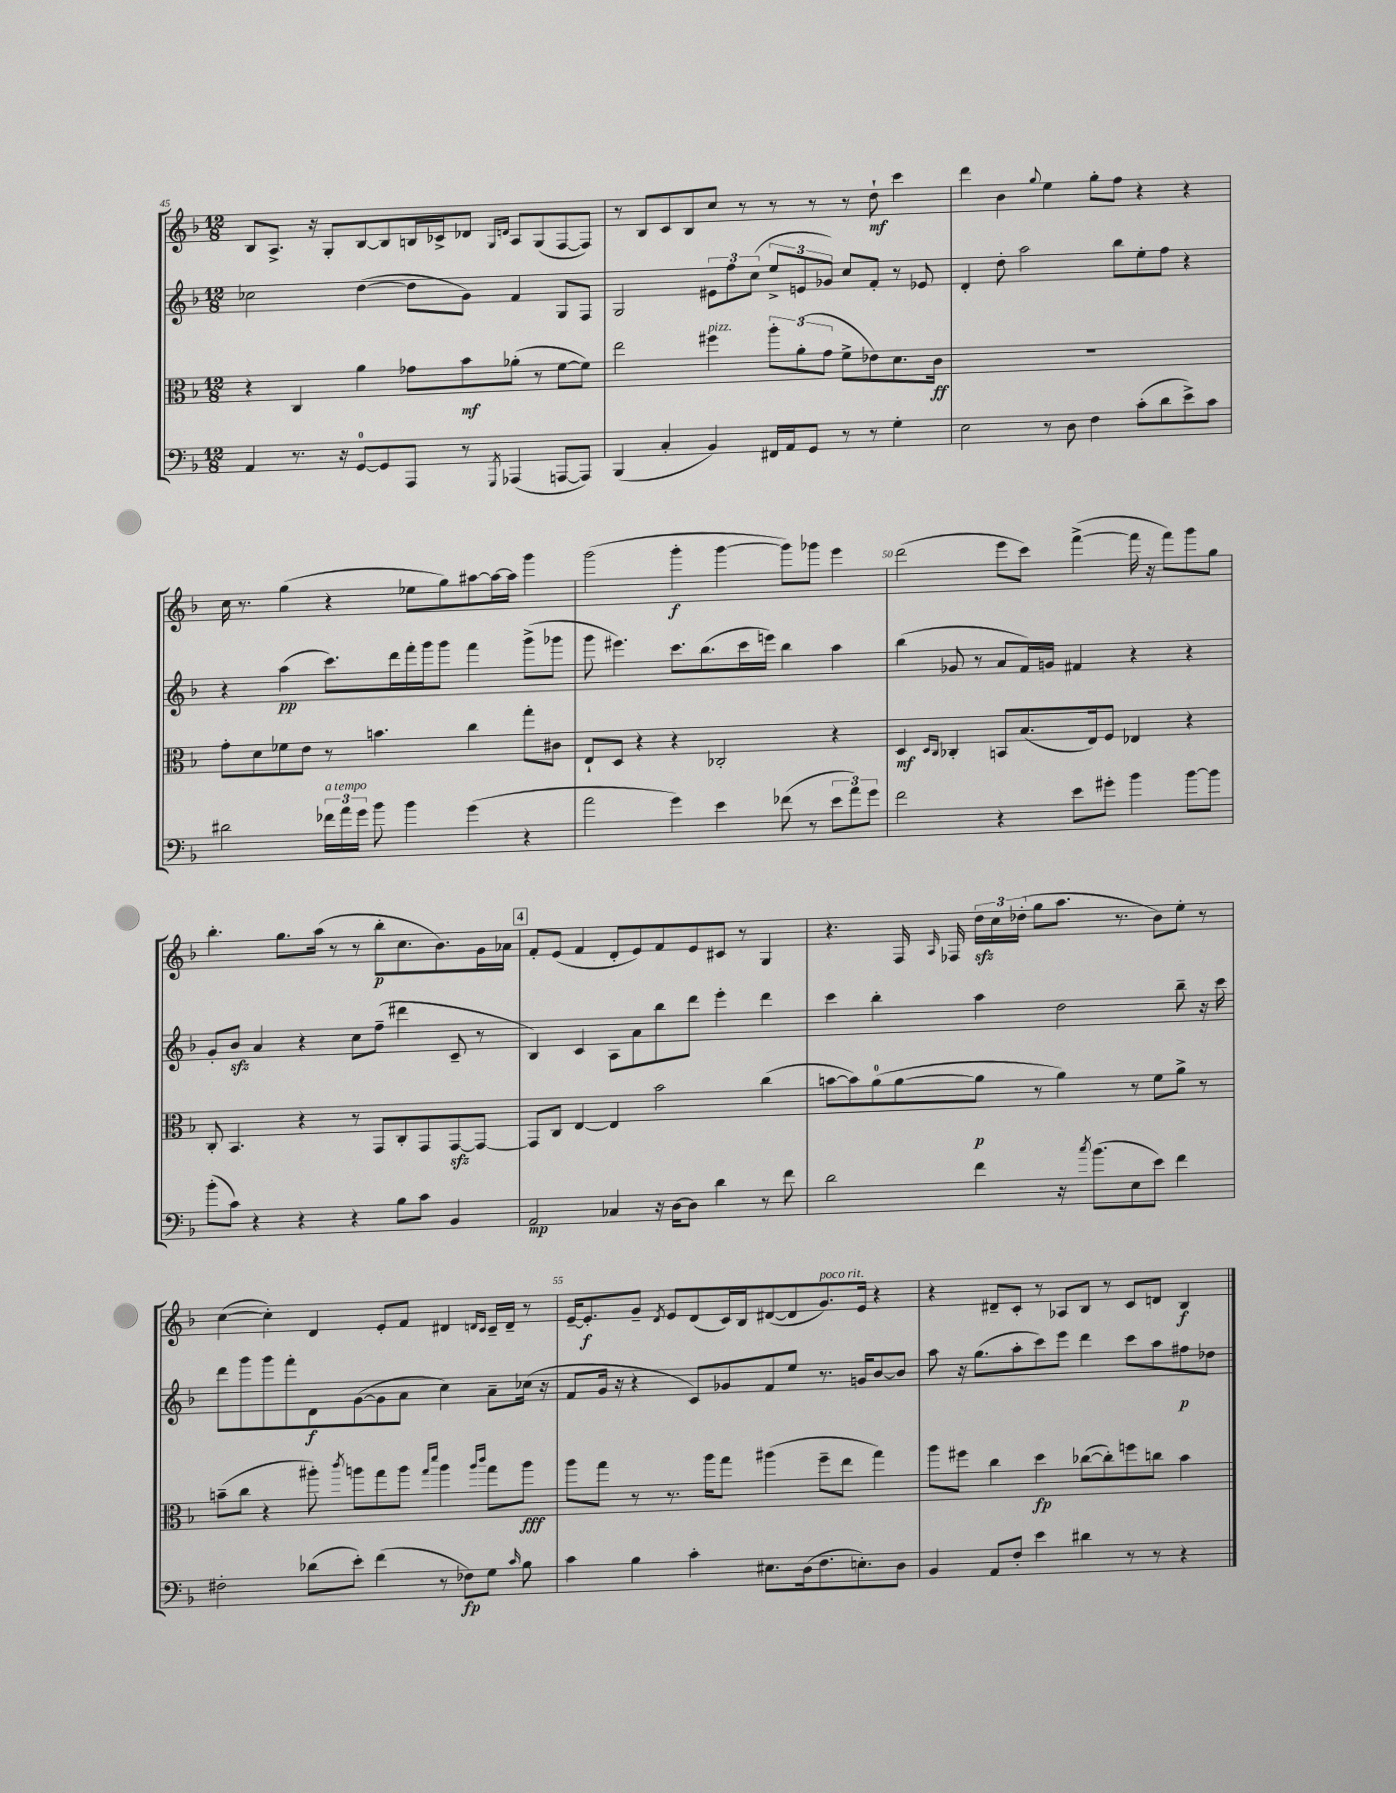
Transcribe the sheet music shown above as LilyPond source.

<<
\new StaffGroup <<
\new Staff = "s0" {
    \clef treble \key f \major \numericTimeSignature \time 12/8
    \autoBeamOff bes8[ a8.]-> r16 g8[-. bes8~ bes8 b16 ces'16-> des'8] \grace { g16[ d'16] } a8[ g8( f8~ f8]) |
    r8 bes8[ c'8 bes8 c''8] r8 r8 r8 r8 d''8-!\mf c'''4 |
    d'''4 bes'4 \appoggiatura { g''8 } e''4 g''8[-. f''8] r4 r4 |
    c''16 r8. g''4( r4 ees''8[ g''8) ais''8~ ais''16~ ais''16] g'''4 |
    g'''2( g'''4-.\f g'''4~ g'''8[) ges'''8] e'''4 |
    d'''2( e'''8[ c'''8]) f'''4~->( f'''16 r16 f'''8[) g'''8 g''8] |
    bes''4.-. g''8.[ a''16]( r8 r8 bes''8[-.\p c''8. bes'8.) g'16 aes'16] |
    \mark \markup { \box "4" } f'8[-. e'8]( f'4 d'8[-. e'8) f'8 e'8 cis'8] r8 g4 |
    r4. f16 \grace { a16 } fes16 \tuplet 3/2 { d''16[\sfz c''16 des''16]-.( } g''8[ a''8.] r8. bes'8[) e''8]-. r8 |
    c''4~( c''4-.) d'4 e'8[-. f'8] dis'4 \grace { d'16[ c'16] } c'16[-- d'16]-- r8 |
    e'16[~-- e'8.-.\f g'8]-- \acciaccatura { d'8 } e'8[ d'8( c'16) bes16 dis'8~( dis'8 g'8.^\markup { \italic "poco rit." }) e'16] r4 |
    r4 dis'8[-- c'8]-. r8 aes8[ bes8] r8 c'8[ d'8] bes4\f \bar "|." |
}
\new Staff = "s1" {
    \clef treble \key f \major \numericTimeSignature \time 12/8
    \autoBeamOff ces''2 d''4~( d''8[ g'8]) f'4 g8[ f8] |
    g2 \tuplet 3/2 { eis'8[ f''8 c''8]( } \tuplet 3/2 { e''8[-> e'8 ges'8]) } c''8[ f'8]-. r8 ees'8 |
    d'4-. d''8-. a''2 bes''8[ e''8-. f''8] r4 |
    r4 a''4\pp( c'''8.[) d'''16 f'''16-. g'''16 g'''8] f'''4 g'''8[->( ges'''8] |
    g'''8 eis'''4.) c'''8.[ bes''8.( c'''16 e'''16]) bes''4 a''4 |
    bes''4( ges'8 r8 a'8[ f'16) g'16] fis'4 r4 r4 |
    g'8[-. bes'8]\sfz a'4 r4 c''8[ f''8]--( dis'''4 c'8-- r8 |
    \mark \markup { \box "4" } bes4) c'4 a8[ a'8 bes''8 d'''8] e'''4-. d'''4 |
    c'''4 bes''4-. a''4 d''2 bes''8-- r16 c'''16 |
    d'''8[ g'''8 g'''8 f'''8-. d'8\f g'8~( g'8 a'8] c''4) a'8[-- ces''16]( r16 |
    f'8[ g'16] r16 r4 c'8[) ges'8 f'8 e''8] r8. g'16[ bes'8~ bes'8] |
    a''8 r16 g''8.[( a''8-. c'''8) e'''8] d'''4 c'''8[ a''8 fis''8\p des''8] \bar "|." |
}
\new Staff = "s2" {
    \clef alto \key f \major \numericTimeSignature \time 12/8
    \autoBeamOff r4 c4 a'4 ges'8[ bes'8\mf aes'8]-.( r8 f'8[~ f'8]) |
    e''2 fis''4^\markup { \italic "pizz." } \tuplet 3/2 { a''8[-. a'8-.( g'8] } f'8[-> ees'8) d'8. c'16]\ff |
    R1. |
    g'8[-. d'8 fes'8 e'8] r8 b'4. c''4 g''8[-. cis'8] |
    e8[-! d8] r4 r4 ces2-. r4 |
    d4\mf \grace { d16[ c16] } ces4-. b,8[ bes8.( e16) f8] ees4 r4 |
    c8-. bes,4. r4 r8 g,8[ c8-. g,8 g,8~\sfz g,8]~ |
    \mark \markup { \box "4" } g,8[ c8] e4~ e4 bes'2 c''4( |
    b'8[~ b'8) a'8-0( a'8~ a'8]\p r8 a'4) r8 f'8[ a'8]-> r8 |
    b'8[--( c''8] r4 ais''8-.) \acciaccatura { c'''8 } a''8[ g''8 a''8] \grace { g''16[ d'''16] } a''4 \grace { a''16[ c'''16] } g''8[ a''8]\fff |
    a''8[ g''8] r8 r8. a''16[ g''8] ais''4( f''8[-- e''8] g''4) |
    a''8[ fis''8] c''4 d''4\fp ces''8[~( ces''8-.) f''8 c''8] bes'4 \bar "|." |
}
\new Staff = "s3" {
    \clef bass \key f \major \numericTimeSignature \time 12/8
    \autoBeamOff a,4 r8. r16 g,8[-0~ g,8 a,,8] r8 \acciaccatura { g,,8 } aes,,4( a,,8[~ a,,8]) |
    bes,,4( c4-. bes,4) fis,16[ a,16 g,8] r8 r8 g4-. |
    e2 r8 d8 f4 c'8[-.( d'8 e'8->) c'8] |
    dis'2 \tuplet 3/2 { fes'16[^\markup { \italic "a tempo" } a'16 g'16] } bes'8 bes'4 g'4( r4 |
    a'2 g'4) e'4 fes'8( r8 \tuplet 3/2 { e'8[ a'8) g'8] } |
    f'2 r4 e'8[ gis'8]-. bes'4 bes'8[~ bes'8] |
    bes'8[-.( c'8]) r4 r4 r4 bes8[ c'8] bes,4 |
    \mark \markup { \box "4" } a,2\mp ces4 r16 d16[~ d8] d'4 r8 f'8 |
    d'2 f'4 r16 \acciaccatura { c''8 } bes'8.[( e8 e'8]) f'4 |
    fis2-. des'8[( e'8]-.) f'4( r8 fes8[\fp) g8] \grace { c'16 } bes8 |
    c'4 bes4 c'4-. eis8.[ d16( f8. e8.-.) d8] |
    bes,4 a,8[ f8]-. e'4 dis'4 r8 r8 r4 \bar "|." |
}
>>
>>
\layout { \context { \Score currentBarNumber = #45 \override BarNumber.break-visibility = ##(#f #t #t) barNumberVisibility = #(every-nth-bar-number-visible 5) } }
